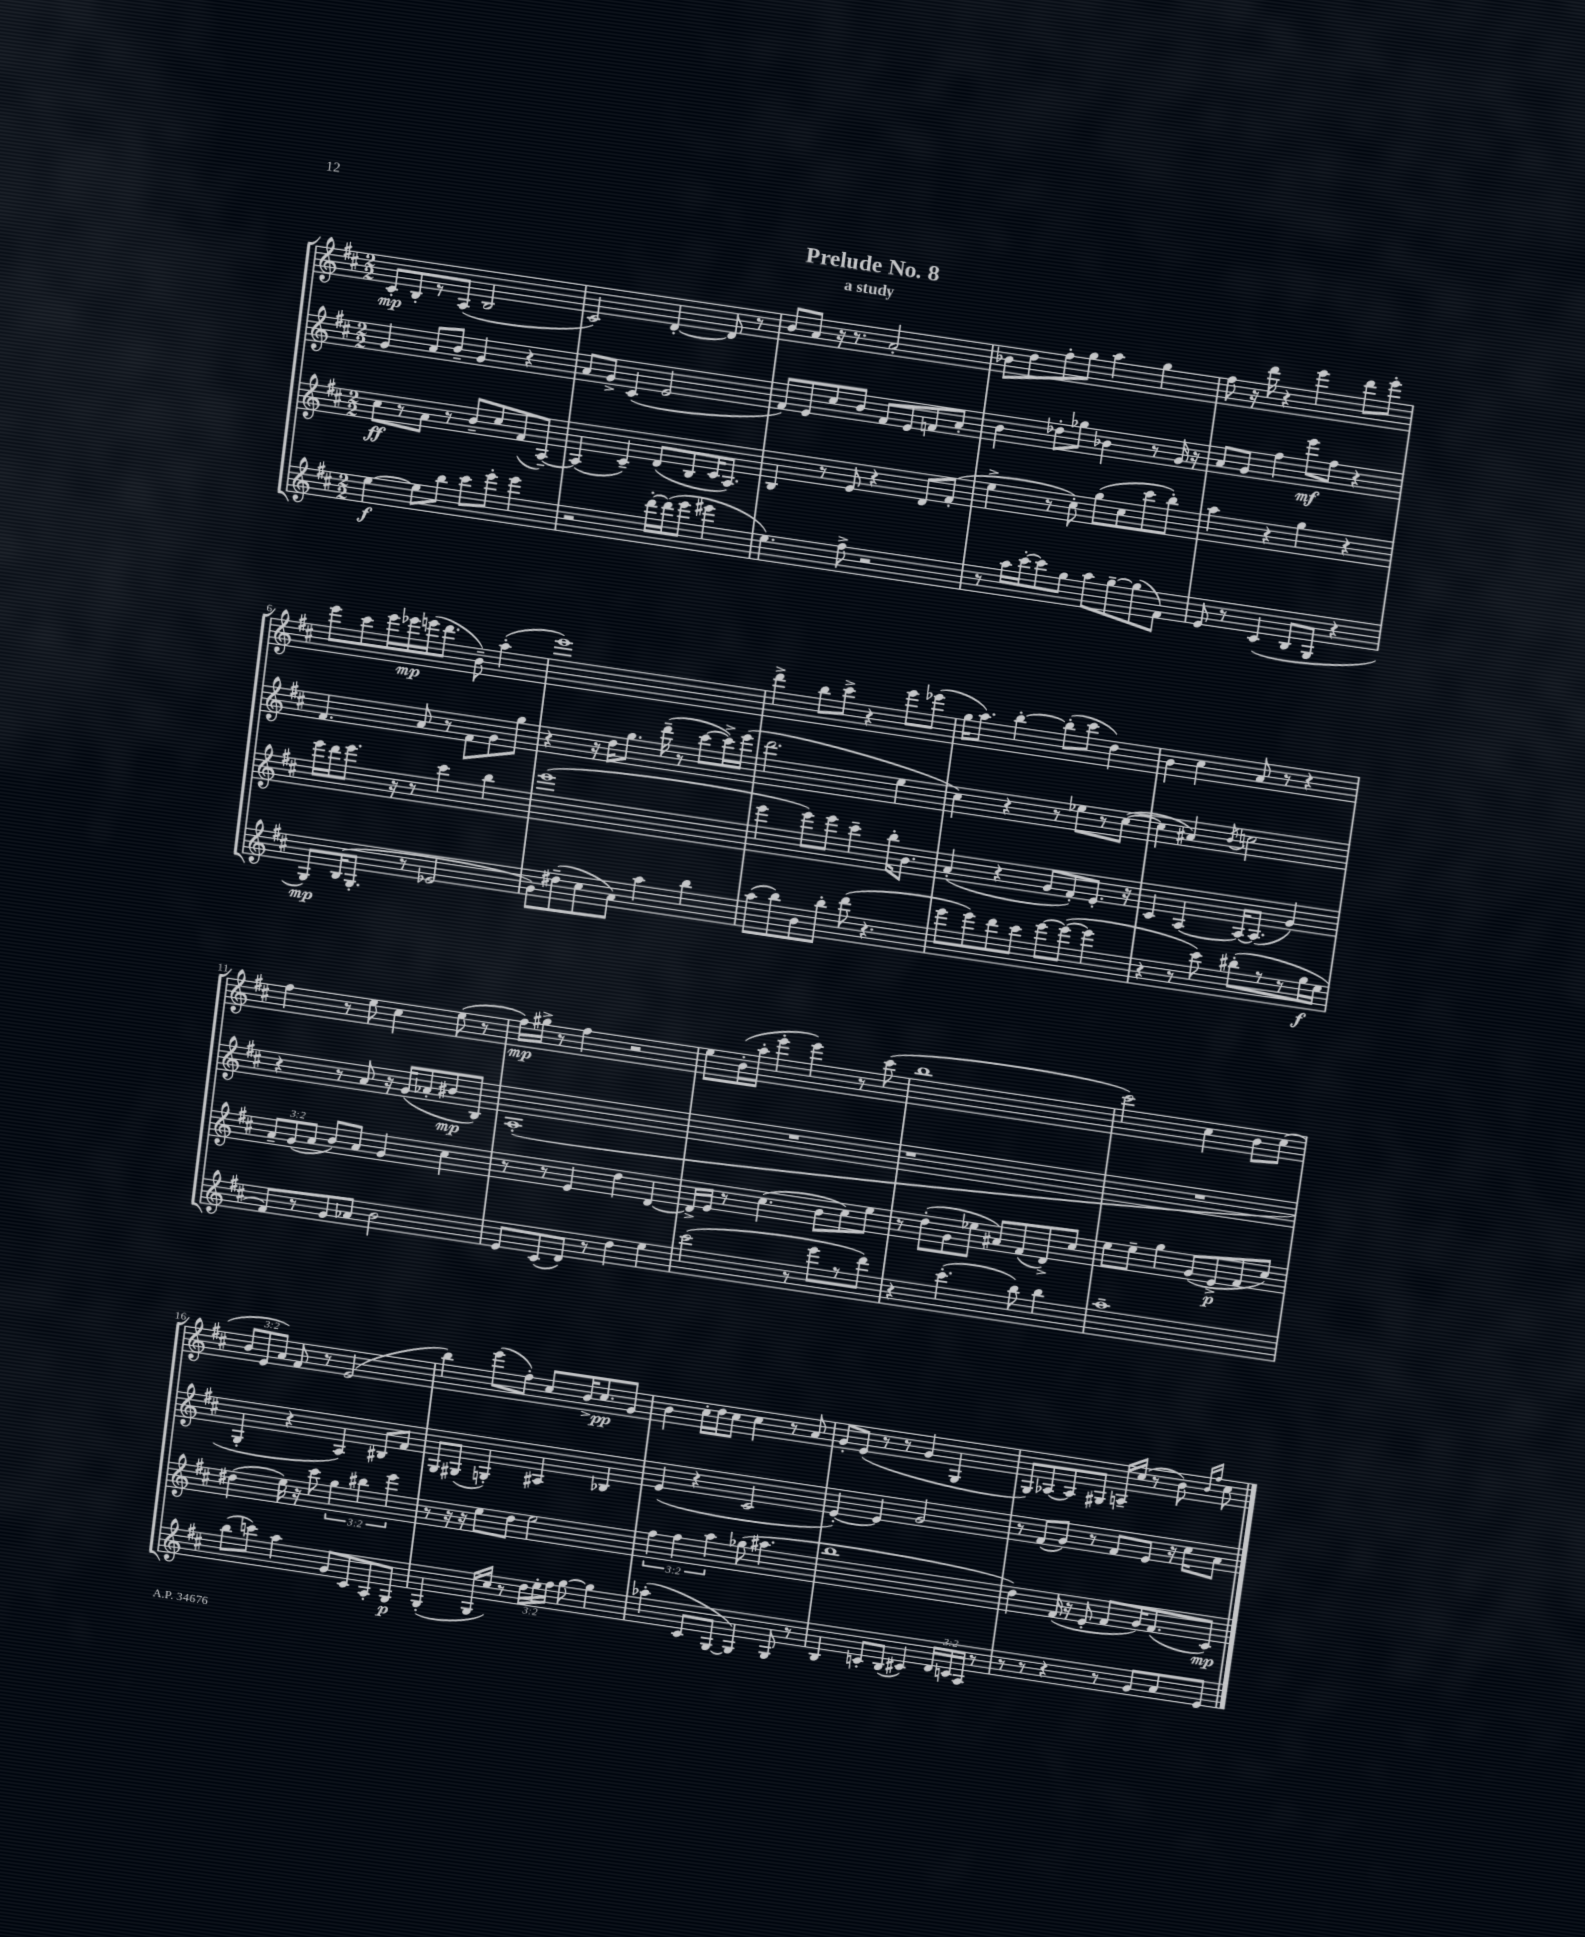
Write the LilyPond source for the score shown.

\header { title = "Prelude No. 8" subtitle = "a study" }
<<
\new StaffGroup <<
\new Staff = "s0" {
    \clef treble \key d \major \numericTimeSignature \time 2/2 \override Staff.TupletNumber.text = #tuplet-number::calc-fraction-text
    \autoBeamOff cis'8[-.\mp b8-. r8 a8]( b2 |
    cis'2) d'4~-. d'8 r8 |
    b'8[ a'8] r16 r8. a'2-. |
    bes'8[ d''8 fis''8-. g''8] a''4 g''4 |
    fis''8 r16 d'''16 r4 e'''4 d'''8[ e'''8]-. |
    e'''8[ cis'''8 e'''16 ees'''16\mp e'''16( d'''8.] b'8--) a''4-.( |
    e'''1) |
    d'''4-> b''8[ cis'''8]-> r4 e'''8[ ees'''8]( |
    g''16[ a''8.]) b''4~-. b''8[-.( cis'''8] d''4) |
    b'4 cis''4 a'8 r8 r4 |
    fis''4 r8 e''8 cis''4 e''8( r8 |
    fis''16[\mp) gis''16]-> r8 fis''4 r2 |
    e''8[ b'16-.( a''16]-. e'''4-. e'''4) r8 cis'''8( |
    b''1 |
    cis'''2) cis''4 b'8[ cis''8]( |
    \tuplet 3/2 { b'8[ e'8 a'8]) } fis'8 r8 e'2( |
    b''4) e'''8[( fis''8]-.) cis''8[ b'16-> cis''8.\pp g'8] |
    b'4 cis''16[-. d''16 cis''8] cis''4 r8 a'8 |
    g'8[-. e'8]( r8 r8 g'4 g4 |
    g8[) aes8~ aes8 gis8] a16[-- cis''16]( r8 b'8) \grace { b'16[ fis''16] } cis''8 \bar "|." |
}
\new Staff = "s1" {
    \clef treble \key d \major \numericTimeSignature \time 2/2
    \autoBeamOff g'4 a'8[ b'8]-- g'4 r4 |
    a'8[ g'8]-> cis'4( e'2 |
    fis'8[) e'8 cis''8 b'8] fis'8[ e'8 f'8 a'8]-. |
    b'4 des''8[-. ges''8] bes'4 r8 g'16 r16 |
    a'8[ g'8] fis''4 e'''8[\mf fis''8] r4 |
    fis'4. a'8 r8 fis'8[ g'8 g''8] |
    r4 r16 d''16[ g''8.] d'''16--( r8 cis'''8[~ cis'''16->) e'''16]( |
    d'''2. e''4 |
    cis''4) r4 r8 ees''8[ r8 cis''8]~( |
    cis''4 ais'4) \acciaccatura { b'8 } c''2 |
    r4 r8 a'8 r16 g'16[( aes'8-. bis'8\mp b8]) |
    a1-.( |
    R1 |
    r1 |
    R1 |
    g4-. r4 a4) bis8[ fis'8] |
    g8[ gis8]( g4-.) ais4 bes4 |
    e'4( r4 cis'2 |
    e'4~-.) e'4 g'2 |
    r8 fis'8[( g'8]) r8 fis'8[ e'8] r16 cis''16[ a'8] \bar "|." |
}
\new Staff = "s2" {
    \clef treble \key d \major \numericTimeSignature \time 2/2 \override Staff.TupletNumber.text = #tuplet-number::calc-fraction-text
    \autoBeamOff cis''8[\ff r8 a'8] r8 b'8[-- cis''8 fis'8( a8]~--) |
    a4( cis'4--) d'8[( b8 cis'16 a8.]) |
    b4 r8 e'8 r4 d'8[ fis'8]-.( |
    e''4-> r8 cis''8-.) g''8[( cis''8 cis'''8 b''8]-.) |
    a''4 r4 g''4 r4 |
    e'''16[ d'''16 e'''8.] r16 r8 cis'''4 b''4 |
    e'''1( |
    e'''4 e'''8[) e'''8] cis'''4-- b''16[-. b'8.] |
    a'4-.( r4 g'8[ fis'8-.) e'8.]-. r16 |
    cis'4 a4~ a16[~ a8.]( g'4) |
    \tuplet 3/2 { a'8[-- g'8( a'8] } b'8[) a'8] g'4 cis''4 |
    r8 r8 e'4 d''4 d'4~ |
    d'16[-> e'16] r8 cis''4.( b'8[ cis''8) e''8] |
    r8 d''8[-.( g'8 ees''8] ais'8[) fis'8( d'8->) cis''8] |
    e''8[ e''8]-- g''4 g'8[( e'8->\p fis'8 cis''8]) |
    dis''4( e''16) r16 cis'''8 \tuplet 3/2 { g''4 bis''4 e'''4 } |
    r8 r16 r16 e''8[ d''8] e''2 |
    \tuplet 3/2 { fis''4 fis''4 a''4 } ges''8( ais''4. |
    b''1 |
    d''4) fis'16( r16 e'8-. fis'8[ g'16) fis'8.( cis'8]\mp) \bar "|." |
}
\new Staff = "s3" {
    \clef treble \key d \major \numericTimeSignature \time 2/2 \override Staff.TupletNumber.text = #tuplet-number::calc-fraction-text
    \autoBeamOff e''4~\f e''8[ b''8] cis'''8[ e'''8]-. e'''4 |
    r2 d'''16[~-. d'''16( e'''8] eis'''4 |
    e''4.) fis''8-> r2 |
    r8 a''16[ cis'''16~-. cis'''8 g''8] a''8[ g''8~-- g''8( fis'8]) |
    e'8 r8 cis'4( b8[ g8] r4 |
    g8[\mp) b16( g8.]-. r8 ees'2 |
    g'8[) dis''8--( cis''8 a'8]) a''4 b''4 |
    a''8[( b''8) b'8 b''8]-. d'''8( r4. |
    e'''8[ e'''8) d'''8 cis'''8] e'''8[~ e'''8]~( e'''4 |
    r4 r8 cis'''8) bis''8[-.( r8 r8 g''16\f e''16] |
    fis'8[) r8 g'8 aes'8] b'2 |
    e'8[ cis'8( d'8]) r8 d''4 e''4 |
    cis'''2( r8 e'''8[ r8 d'''8]) |
    r4 cis'''4.-.( b''8) b''4 |
    a''1-- |
    b''8[( c'''8]) a''4 g'8[ cis'8 a8-. g8]\p |
    g4-.( g16[ cis''16]) r8 \tuplet 3/2 { d''16[ e''16-. fis''16] } g''8~ g''4 |
    aes''4-.( cis'8[ g8]~ g4) g8 r8 |
    b4 c'8[-. b8]( cis'4) \tuplet 3/2 { d'16[ c'16 a16] } r8 |
    r8 r8 r4 r8 g'8[ a'8 e'8] \bar "|." |
}
>>
>>
